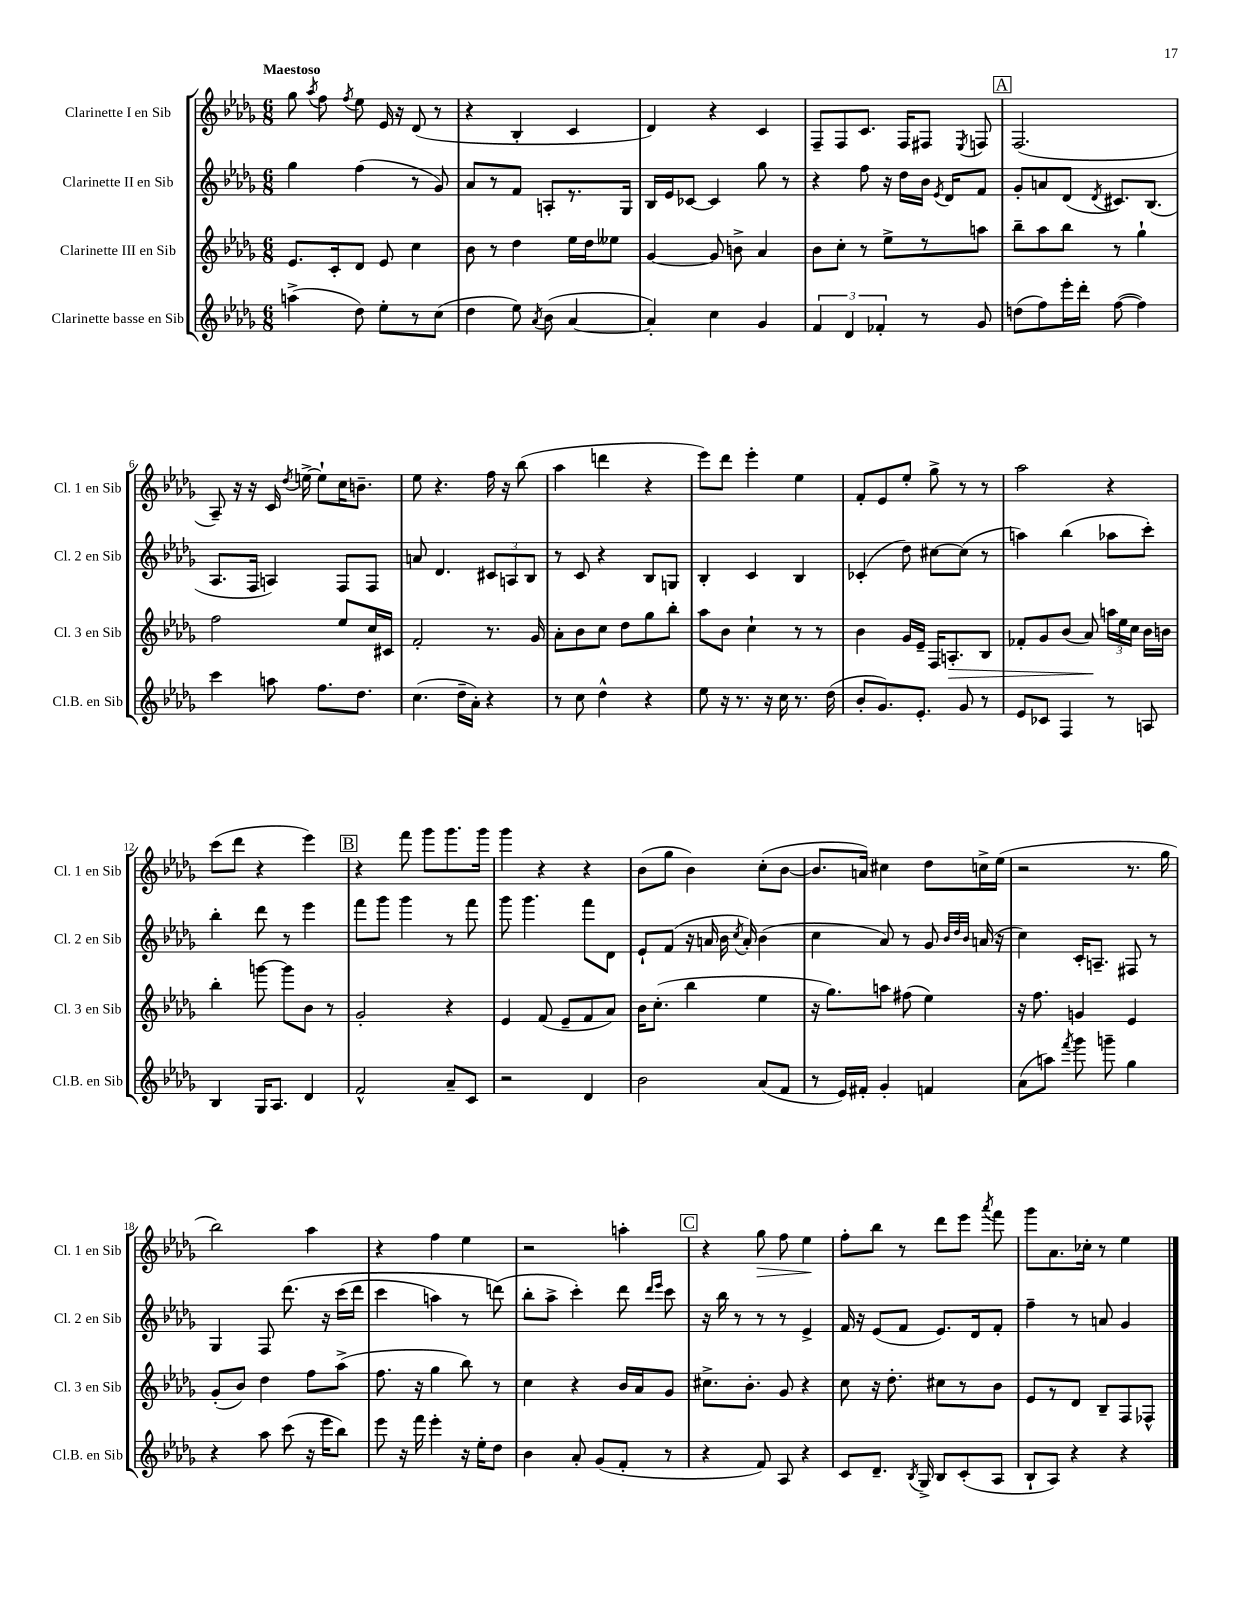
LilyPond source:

<<
\new StaffGroup <<
\new Staff = "s0" \with { instrumentName = "Clarinette I en Sib" shortInstrumentName = "Cl. 1 en Sib" } {
    \clef treble \key des \major \numericTimeSignature \time 6/8 \tempo "Maestoso"
    \autoBeamOff ges''8 \acciaccatura { aes''8 } f''8 \acciaccatura { f''8 } ees''8 ees'16 r16 des'8( r8 |
    r4 bes4-. c'4 |
    des'4) r4 c'4 |
    f8[-- f8 c'8.] f16[ fis8] \acciaccatura { ees8 } f8 |
    \mark \markup { \box "A" } f2.( |
    aes8--) r16 r16 c'16 \acciaccatura { des''8 } e''16~-> e''8[-! c''16 b'8.]-- |
    ees''8 r4. f''16 r16 bes''8( |
    aes''4 d'''4 r4 |
    ees'''8[) des'''8] ees'''4-. ees''4 |
    f'8[-. ees'8 ees''8]-. ges''8-> r8 r8 |
    aes''2 r4 |
    c'''8[( des'''8] r4 ees'''4) |
    \mark \markup { \box "B" } r4 f'''8 ges'''8[ ges'''8. ges'''16] |
    ges'''4 r4 r4 |
    bes'8[( ges''8] bes'4) c''8[-.( bes'8]~ |
    bes'8.[ a'16]) cis''4 des''8[ c''16-> ees''16]( |
    r2 r8. ges''16 |
    bes''2) aes''4 |
    r4 f''4 ees''4 |
    r2 a''4-. |
    \mark \markup { \box "C" } r4 ges''8\> f''8 ees''4\! |
    f''8[-. bes''8] r8 des'''8[ ees'''8] \acciaccatura { aes'''8 } f'''8 |
    ges'''8[ aes'8. ces''16]-. r8 ees''4 \bar "|." |
}
\new Staff = "s1" \with { instrumentName = "Clarinette II en Sib" shortInstrumentName = "Cl. 2 en Sib" } {
    \clef treble \key des \major \numericTimeSignature \time 6/8
    \autoBeamOff ges''4 f''4( r8 ges'8) |
    aes'8[ r8 f'8] a8[-. r8. ges16] |
    bes16[ ees'16 ces'8]~ ces'4 ges''8 r8 |
    r4 f''8 r16 des''16[ bes'16] \acciaccatura { ees'8 } des'16[ f'8] |
    \mark \markup { \box "A" } ges'8[-. a'8 des'8]( \acciaccatura { des'8 } cis'8.[) bes8.]( |
    aes8.[ f16] a4) f8[ f8] |
    a'8 des'4. \tuplet 3/2 { cis'8[ a8 bes8] } |
    r8 c'8 r4 bes8[ g8] |
    bes4-. c'4 bes4 |
    ces'4-.( des''8) cis''8[~ cis''8]( r8 |
    a''4) bes''4( aes''8[ c'''8]-.) |
    bes''4-. des'''8 r8 ees'''4 |
    \mark \markup { \box "B" } f'''8[ ges'''8] ges'''4 r8 f'''8 |
    ges'''8 ges'''4. f'''8[ des'8] |
    ees'8[-! f'8]( r16 a'16 bes'16 \acciaccatura { c''8 } a'16-.) bes'4( |
    c''4 aes'8) r8 ges'8 \grace { bes'32[ des''32 bes'32] } a'16( r16 |
    c''4) c'16[-. a8.]-- fis8 r8 |
    ges4 f8 des'''8.\( r16 c'''16[( des'''16] |
    c'''4 a''4) r8 d'''8(\) |
    bes''8[-. aes''8]-> c'''4-.) des'''8 \grace { des'''16[ ees'''16] } c'''8 |
    \mark \markup { \box "C" } r16 bes''16 r8 r8 r8 ees'4-> |
    f'16 r16 ees'8[( f'8] ees'8.[) des'16 f'8]-. |
    f''4-- r8 a'8 ges'4 \bar "|." |
}
\new Staff = "s2" \with { instrumentName = "Clarinette III en Sib" shortInstrumentName = "Cl. 3 en Sib" } {
    \clef treble \key des \major \numericTimeSignature \time 6/8
    \autoBeamOff ees'8.[ c'16-. des'8] ees'8 c''4 |
    bes'8 r8 des''4 ees''16[ des''16 eeses''8] |
    ges'4~ ges'8 b'8-> aes'4 |
    bes'8[ c''8]-. r8 ees''8[-> r8 a''8] |
    \mark \markup { \box "A" } bes''8[-- aes''8 bes''8] r8 ges''4-! |
    f''2 ees''8[ c''16 cis'16] |
    f'2-. r8. ges'16 |
    aes'8[-. bes'8 c''8] des''8[ ges''8 bes''8]-. |
    aes''8[ bes'8] c''4-! r8 r8 |
    bes'4 ges'16[ ees'16]-- f16[ a8.-.\> bes8] |
    fes'8[-. ges'8 bes'8]( aes'8\!) \tuplet 3/2 { a''16[ ees''16 c''16] } bes'16[ b'16] |
    bes''4-. g'''8~ g'''8[ bes'8] r8 |
    \mark \markup { \box "B" } ges'2-. r4 |
    ees'4 f'8( ees'8[-- f'8 aes'8]) |
    bes'16[ c''8.]-.( bes''4 ees''4 |
    r16 ges''8.[) a''8] fis''8( ees''4) |
    r16 f''8. g'4 ees'4 |
    ges'8[-.( bes'8]) des''4 f''8[ aes''8]->( |
    f''8. r16 ges''4 bes''8) r8 |
    c''4 r4 bes'16[ aes'16 ges'8] |
    \mark \markup { \box "C" } cis''8.[-> bes'8.]-. ges'8 r4 |
    c''8 r16 des''8.-. cis''8[ r8 bes'8] |
    ees'8[ r8 des'8] bes8[-- f8 fes8]-^ \bar "|." |
}
\new Staff = "s3" \with { instrumentName = "Clarinette basse en Sib" shortInstrumentName = "Cl.B. en Sib" } {
    \clef treble \key des \major \numericTimeSignature \time 6/8
    \autoBeamOff a''4->( des''8) ees''8[-. r8 c''8]( |
    des''4 ees''8) \acciaccatura { aes'8 } bes'8( aes'4~ |
    aes'4-.) c''4 ges'4 |
    \tuplet 3/2 { f'4 des'4 fes'4-. } r8 ges'8 |
    \mark \markup { \box "A" } d''8[( f''8) ees'''16-. des'''16]-. f''8~( f''4) |
    c'''4 a''8 f''8.[ des''8.] |
    c''4.( des''16[-- aes'16]-.) r4 |
    r8 c''8 des''4-^ r4 |
    ees''8 r16 r8. r16 c''16 r8. des''16( |
    bes'8[-. ges'8.) ees'8.]-. ges'8 r8 |
    ees'8[ ces'8] f4 r8 a8 |
    bes4 ges16[ aes8.] des'4 |
    \mark \markup { \box "B" } f'2-^ aes'8[-- c'8] |
    r2 des'4 |
    bes'2 aes'8[( f'8] |
    r8 ees'16[) fis'16]-. ges'4-. f'4 |
    aes'8[( a''8]) \acciaccatura { f'''8 } ges'''8 g'''8-- ges''4 |
    r4 aes''8 c'''8( r16 ees'''16[ bes''8]) |
    ees'''8 r16 f'''16 ees'''4-. r16 ees''16[-. des''8] |
    bes'4 aes'8-. ges'8[( f'8]-. r8 |
    \mark \markup { \box "C" } r4 f'8) aes8 r4 |
    c'8[ des'8.]-- \acciaccatura { bes8 } ges16-> bes8[ c'8-.( aes8] |
    bes8[-! aes8]) r4 r4 \bar "|." |
}
>>
>>
